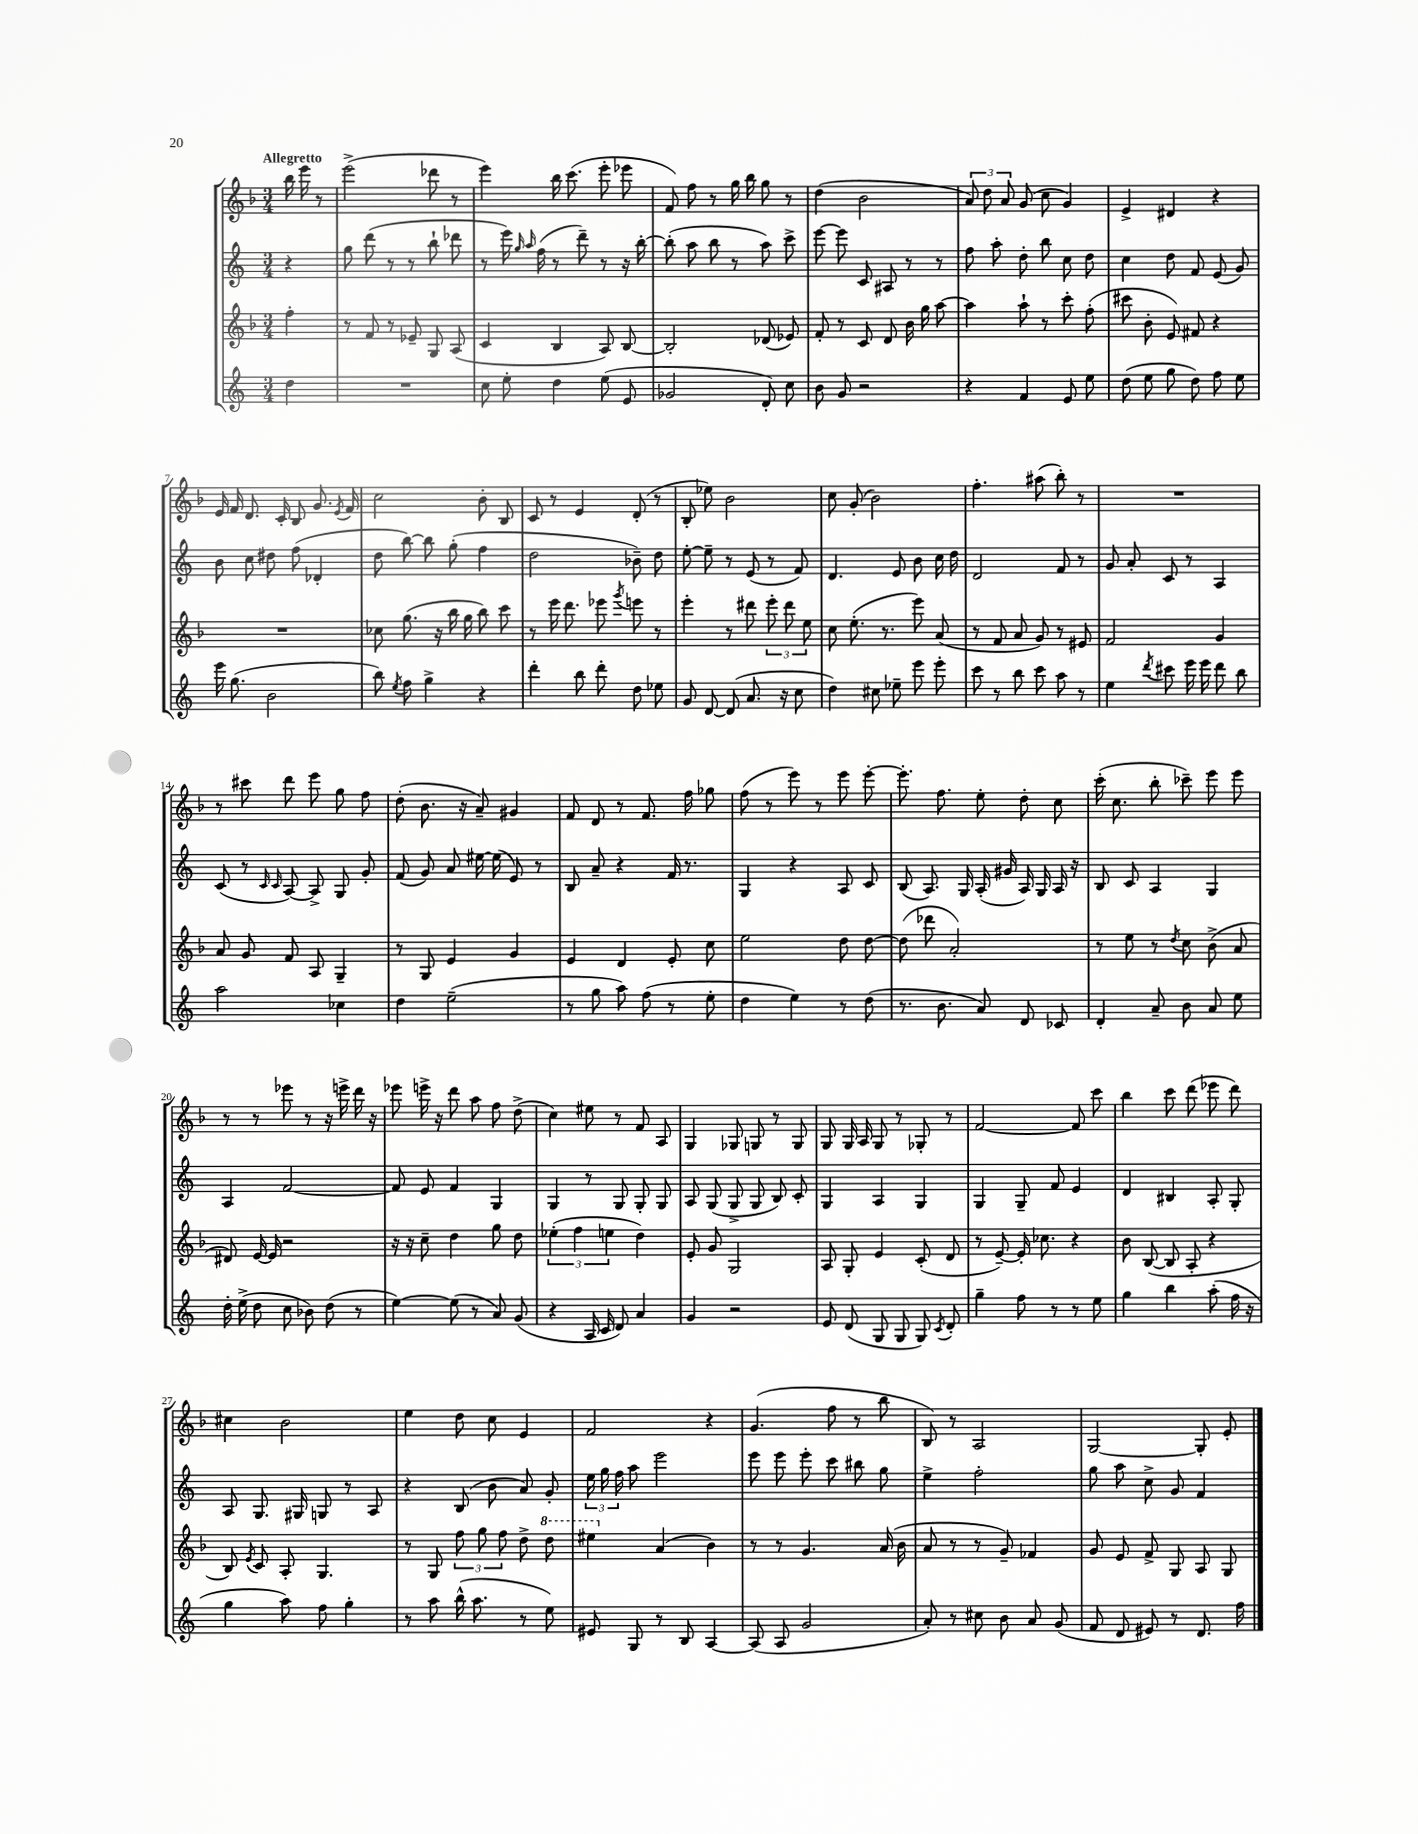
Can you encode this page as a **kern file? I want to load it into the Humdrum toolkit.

**kern	**kern	**kern	**kern
*part4	*part3	*part2	*part1
*staff4	*staff3	*staff2	*staff1
*clefG2	*clefG2	*clefG2	*clefG2
*k[]	*k[b-]	*k[]	*k[b-]
*M3/4	*M3/4	*M3/4	*M3/4
=	=	=	=
!	!	!	!LO:TX:a:B:t=Allegretto
4dd\	4ff'\	4r	16bb-\
.	.	.	16eee\
.	.	.	8r
=1	=1	=1	=1
2.r	8r	8gg\	(2eee^\
.	8f/	(8ddd\	.
.	8r	8r	.
.	8e-X~/	8r	.
.	8G/	8bb`\	8ddd-X\
.	(8A/	8ddd-X\	8r
=2	=2	=2	=2
8cc\	4c/	8r	4eee\)
8ee'\	.	16eee\)	.
.	.	16qqgg/	.
.	.	16qqaa/	.
.	.	(16ff\	.
4dd\	4B-/	8r	16bb-\
.	.	.	(8.ccc\
.	.	8ddd~\)	.
(8ee\	8A/)	8r	8eee'\
8e/	[8B-/	16r	8eee-X\
.	.	[16bb'\	.
=3	=3	=3	=3
2g-X/	2B-'/]	(8bb'\]	8f/)
.	.	8aa\	8ff\
.	.	8bb\	8r
.	.	8r	16gg\
.	.	.	16bb-\
8d'/)	(8d-X/	8aa\)	8gg\
8cc\	8e-X/)	8ccc^\	8r
=4	=4	=4	=4
8b\	8f'/	[8eee\	(4dd\
8g/	8r	8eee\]	.
2r	8c/	8c/	2b-\
.	8d/	8A#X/	.
.	16b-\	8r	.
.	16gg\	.	.
.	[8aa\	8r	.
=5	=5	=5	=5
4r	4aa\]	8ff\	12a/)
.	.	.	12dd\
.	.	8aa'\	.
.	.	.	12a/
4f/	8aa`\	8dd'\	(8g/
.	8r	8bb\	8cc\
8e/	8ccc'\	8cc\	4g/)
8ee\	(8ff'\	8dd\	.
=6	=6	=6	=6
(8dd\	8ccc#X\	4cc\	4e^/
8ee\	8b-'\	.	.
8gg\	8e/)	8dd\	4d#X/
8dd\)	8f#X/	8f/	.
8ff\	4r	(8e/	4r
8ee\	.	8g/)	.
!!LO:LB:g=z
=7	=7	=7	=7
16eee\	2.r	8b\	16e/
(8.gg\	.	.	16f/
.	.	8cc\	8.d/
2b\	.	8dd#X\	.
.	.	.	16c'/
.	.	(8ff\	8B-/
.	.	4d-X'/	8.g/
.	.	.	8qe/
.	.	.	16f/
=8	=8	=8	=8
8bb\)	8cc-X\	8dd\	2cc\
8qee/	.	.	.
8ff\	(8.gg\	[8bb\)	.
4gg^\	.	8bb\]	.
.	16r	.	.
.	16bb-\	(8gg'\	.
.	16gg\	.	.
4r	8bb-\)	4ff\	8b-'\
.	8ccc\	.	8B-/
=9	=9	=9	=9
4ddd'\	8r	2dd\	8c/
.	16eee\	.	8r
.	8.ddd\	.	.
8bb\	.	.	4e/
8ddd'\	8eee-X\	.	.
.	8qggg/	.	.
8dd\	8eeen\	8b-X~\)	(8d'/
8ee-X\	8r	8dd\	8r
=10	=10	=10	=10
8g/	4eee'\	[8ee'\	8B-'/
[8d/	.	8ee~\]	8ee-X\)
(8d/]	8r	8r	2b-\
8.a/	8ddd#X\	(8e/	.
.	12eee'\	8r	.
16r	.	.	.
.	12ddd#\	.	.
8cc\	.	8f/)	.
.	12ee\	.	.
=11	=11	=11	=11
4dd\)	8cc\	4.d/	8cc\
.	(8.ee'\	.	(8g'/
8cc#X\	.	.	2b-\)
.	8.r	.	.
8ee-X~\	.	8e/	.
8eee\	8eee\)	8b\	.
8eee'\	(8a/	16cc\	.
.	.	16dd\	.
=12	=12	=12	=12
8ccc\	8r	2d/	4.ff'\
8r	8f/	.	.
8bb\	8a/	.	.
8ccc\	8g/)	.	(8aa#X\
8aa\	8r	8f/	8bb-'\)
8r	8e#X/	8r	8r
=13	=13	=13	=13
4ee\	2f/	8g/	2.r
.	.	8a'/	.
8qddd/	.	.	.
8ccc#X\	.	8c/	.
16eee\	.	8r	.
16eee\	.	.	.
8ddd\	4g/	4A/	.
8bb\	.	.	.
!!LO:LB:g=z
=14	=14	=14	=14
2aa\	8a/	(8c/	8r
.	8g/	8r	8ccc#X\
.	.	16qqc/	.
.	.	16qqc/	.
.	8f/	[8A/)	8ddd\
.	8A/	8A^/]	8eee\
4cc-X\	4G~/	8G/	8gg\
.	.	8g'/	8ff\
=15	=15	=15	=15
4dd\	8r	(8f/	(8dd'\
.	8G/	8g/)	8.b-\
(2ee~\	4e/	8a/	.
.	.	.	16r
.	.	[16ee#X\	8a~/)
.	.	(16ee#\]	.
.	4g/	8e/)	4g#X/
.	.	8r	.
=16	=16	=16	=16
8r	4e/	8B/	8f/
8gg\	.	8a~/	8d/
8aa\)	4d/	4r	8r
(8ff\	.	.	8.f/
8r	8e'/	16f/	.
.	.	8.r	16ff\
8ee'\	8cc\	.	8gg-X\
=17	=17	=17	=17
4dd\	2ee\	4G/	(8ff\
.	.	.	8r
4ee\)	.	4r	8eee\)
.	.	.	8r
8r	8dd\	8A/	8eee\
(8dd\	[8dd\	8c/	[8eee'\
=18	=18	=18	=18
8.r	(8dd\]	(8B/	8.eee'\]
.	8ddd-X\	8.A/)	.
8.b\	.	.	8.ff\
.	2a'/)	.	.
.	.	16G/	.
8a/)	.	(16A'/	8ee'\
.	.	16g#X/	.
8d/	.	16A/)	8dd'\
.	.	16G/	.
8c-X/	.	16A/	8cc\
.	.	16r	.
=19	=19	=19	=19
4d'/	8r	8B/	(16ccc'\
.	.	.	8.cc\
.	8ee\	8c/	.
8a~/	8r	4A/	8bb-'\
.	8qdd/	.	.
8b\	8cc\	.	8ccc-X~\)
8a/	(8b-^\	4G/	8eee\
8ee\	8a/	.	8eee\
!!LO:LB:g=z
=20	=20	=20	=20
16dd'\	8d#X/)	4A/	8r
(16ee^\	.	.	.
8dd\	[16e/	.	8r
.	16e/]	.	.
8cc\	2r	[2f/	8eee-X\
8b-X\)	.	.	8r
(8dd\	.	.	16r
.	.	.	16eeen^\
8r	.	.	16ddd\
.	.	.	16r
=21	=21	=21	=21
[4ee\)	16r	8f/]	8eee-X\
.	16r	.	.
.	8cc~\	8e/	16eeen^\
.	.	.	16r
(8ee\]	4dd\	4f/	8ddd\
8r	.	.	8aa\
8a/)	8gg\	4G/	8ff\
(8g/	8dd\	.	(8dd^\
=22	=22	=22	=22
4r	(6ee-X'\	4G/	4cc\)
.	6ff\	.	.
16A/	.	8r	8ee#X\
16c/	.	.	.
.	6een\	.	.
8d/)	.	8G/	8r
4a/	4dd\)	8G'/	8f/
.	.	8G/	8A/
=23	=23	=23	=23
4g/	8e'/	8A/	4G/
.	8g/	(8G/	.
2r	2G/	8G^/	8G-X/
.	.	8G/	8Gn/
.	.	8B/)	8r
.	.	8c'/	8G/
=24	=24	=24	=24
8e/	8A/	4G/	8G/
(8d/	8G'/	.	16G/
.	.	.	16A/
8G/	4e/	4A/	8G/
8G/	.	.	8r
8G/)	(8c'/	4G/	8G-X'/
8qc/	.	.	.
8d'/	8d/	.	8r
=25	=25	=25	=25
4gg~\	8r	4G/	[2f/
.	[8e~/)	.	.
8ff\	16e'/]	8G~/	.
.	8.cc-X\	.	.
8r	.	8f/	.
8r	4r	4e/	8f/]
8ee\	.	.	8ccc\
=26	=26	=26	=26
4gg\	8b-\	4d/	4bb-\
.	([8B-/	.	.
4bb\	8B-/]	4B#X/	8ccc\
.	8A'/	.	(8ddd\
(8aa'\	4r	8A'/	8eee-X\
16ff\	.	8G'/	8ddd\)
16r	.	.	.
!!LO:LB:g=z
=27	=27	=27	=27
4gg\	8B-/)	8A/	4cc#X\
.	8qe/	.	.
.	8c/	8.G/	.
8aa\)	8A'/	.	2b-\
.	.	16G#X/	.
8ff\	4.G/	8Gn/	.
4gg'\	.	8r	.
.	.	8A/	.
=28	=28	=28	=28
8r	8r	4r	4ee\
8aa\	8G/	.	.
(16bb^^\	12ff\	(8B/	8dd\
8.aa\	.	.	.
.	12gg\	.	.
.	.	8b\	8cc\
.	12ff\	.	.
8r	8dd^\	8a/)	4e/
*	*8va	*	*
8ee\)	8ddd\	8g'/	.
=29	=29	=29	=29
8e#X/	4eee#X\	24ee\	2f/
.	.	24gg\	.
.	.	24ff\	.
8G/	.	8aa\	.
*	*X8va	*	*
8r	(4a/	2eee\	.
8B/	.	.	.
[4A/	4b-\)	.	4r
=30	=30	=30	=30
(8A/]	8r	8eee\	(4.g/
8A/	8r	8eee\	.
2g/	4.g/	8eee'\	.
.	.	8ccc\	8ff\
.	.	8bb#X\	8r
.	(16a/	8gg\	8bb-\
.	16b-\	.	.
=31	=31	=31	=31
8a'/)	8a/	4ee^\	8B-/)
8r	8r	.	8r
8cc#X\	8r	2ff'\	2A/
8b\	8g~/)	.	.
8a/	4f-X/	.	.
(8g/	.	.	.
=32	=32	=32	=32
8f/	8g/	8gg\	[2G/
8d/	8e/	8aa\	.
8e#X/)	8f^/	8cc^\	.
8r	8G/	8g/	.
8.d/	8A/	4f/	8G'/]
.	8G/	.	8e'/
16ff\	.	.	.
==	==	==	==
*-	*-	*-	*-
